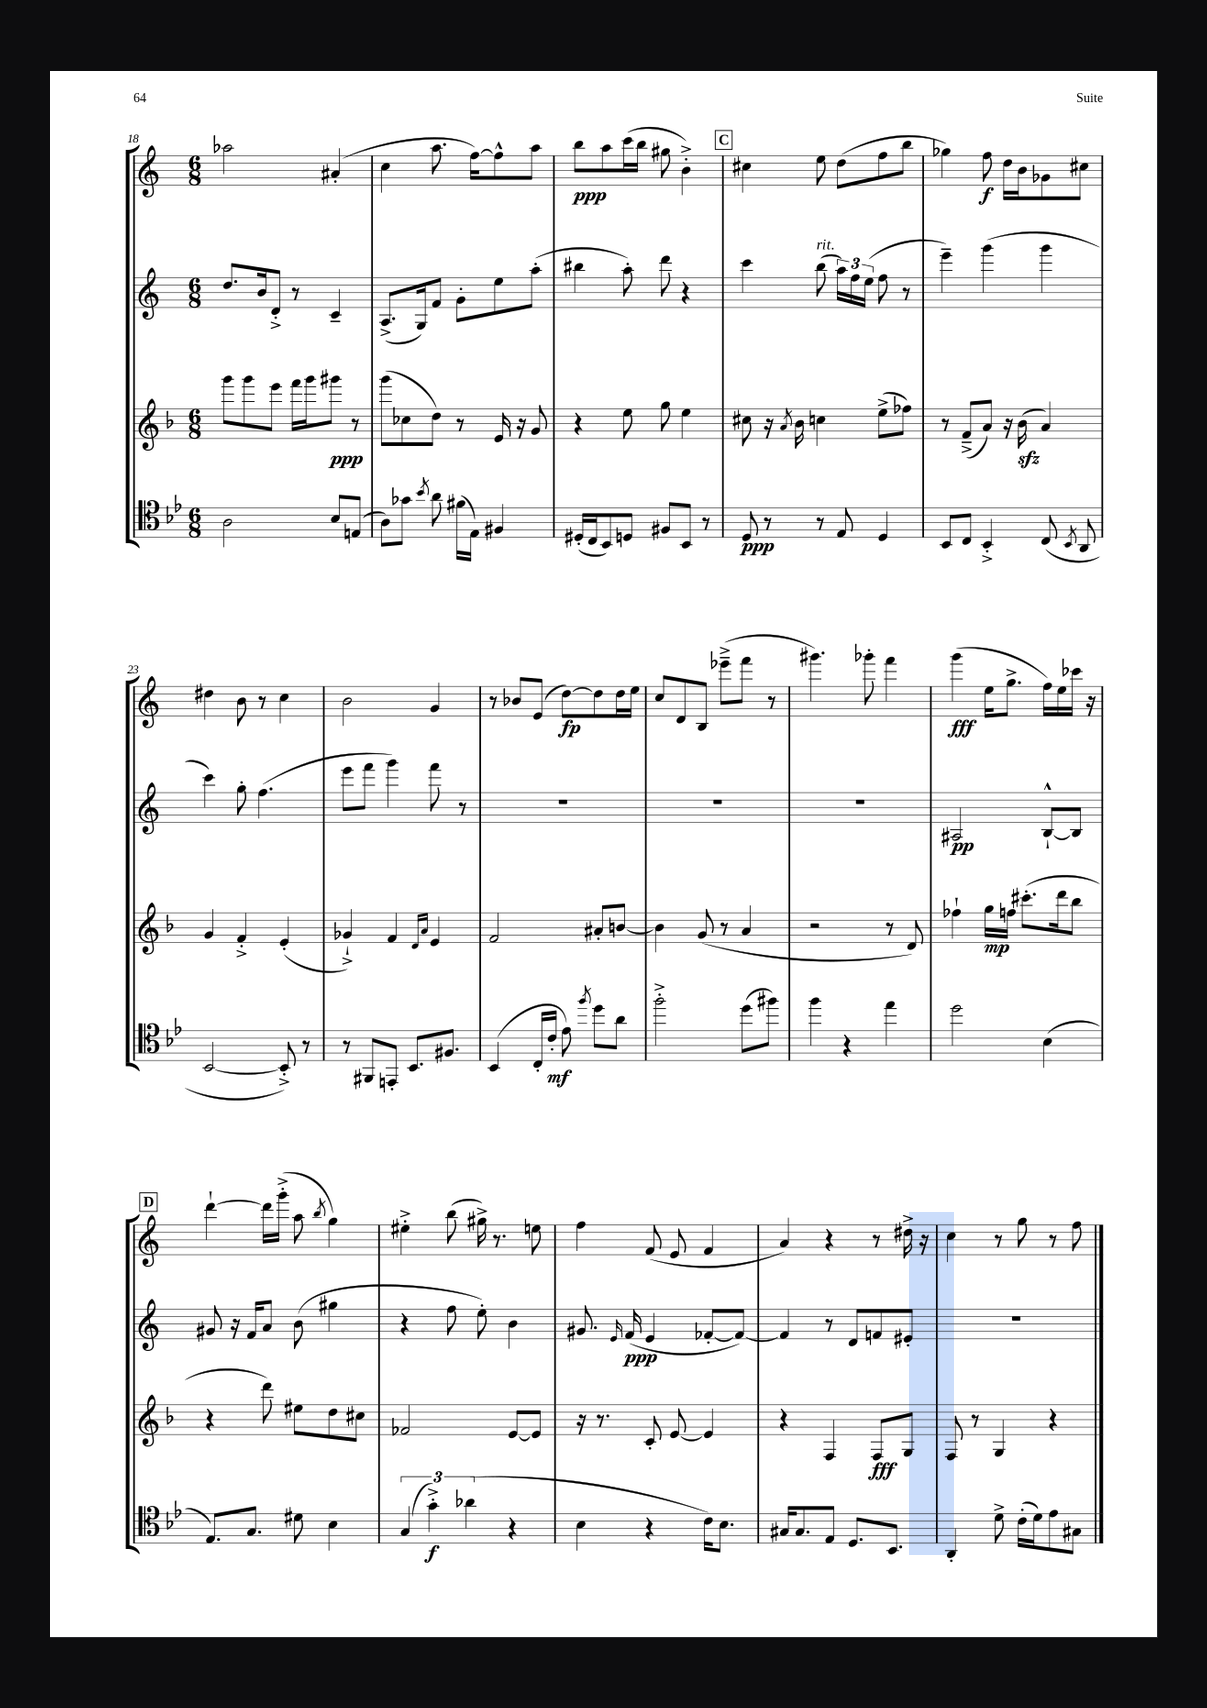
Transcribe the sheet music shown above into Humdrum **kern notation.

**kern	**dynam	**kern	**dynam	**kern	**dynam	**kern	**dynam
*part4	*part4	*part3	*part3	*part2	*part2	*part1	*part1
*staff4	*staff4	*staff3	*staff3	*staff2	*staff2	*staff1	*staff1
*clefC4	*	*clefG2	*	*clefG2	*	*clefG2	*
*k[b-e-]	*	*k[b-]	*	*k[]	*	*k[]	*
*M6/8	*	*M6/8	*	*M6/8	*	*M6/8	*
=18	=18	=18	=18	=18	=18	=18	=18
2A\	.	8ggg\L	.	8.dd/L	.	2aa-X\	.
.	.	8ggg\	.	.	.	.	.
.	.	.	.	16b/k	.	.	.
.	.	8eee\J	.	8d'^/J	.	.	.
.	.	16fff\LL	.	8r	.	.	.
.	.	16ggg\J	.	.	.	.	.
8B-/L	.	8ggg#X\J	ppp	4c~/	.	(4a#X'/	.
(8En/J	.	8r	.	.	.	.	.
=19	=19	=19	=19	=19	=19	=19	=19
8A\L)	.	(8ggg\L	.	(8.A^/L	.	4cc\	.
8g-X\J	.	8cc-X\	.	.	.	.	.
.	.	.	.	16G/k)	.	.	.
8qb-/	.	.	.	.	.	.	.
8a\	.	8dd\J)	.	8f/J	.	8.aa\	.
(16f#X\LL	.	8r	.	8g'\L	.	.	.
16E-\JJ)	.	.	.	.	.	[16ff\KL)	.
4F#X/	.	16e/	.	8ee\	.	8ff^^\]	.
.	.	16r	.	.	.	.	.
.	.	8g/	.	(8aa'\J	.	8aa\J	.
=20	=20	=20	=20	=20	=20	=20	=20
(16D#X'/LL	.	4r	.	4bb#X\	.	8bb\L	ppp
16C/J	.	.	.	.	.	.	.
8BB-/)	.	.	.	.	.	8aa\	.
8Dn/J	.	8ee\	.	8aa'\)	.	(16ccc\L	.
.	.	.	.	.	.	16bb\JJ	.
8F#X/L	.	8gg\	.	8ddd\	.	8gg#X\	.
8BB-/J	.	4ee\	.	4r	.	4b'^\)	.
8r	.	.	.	.	.	.	.
!!LO:REH:place=s1:t=C
=21	=21	=21	=21	=21	=21	=21	=21
8D/	ppp	8cc#X\	.	4ccc\	.	4cc#X\	.
8r	.	16r	.	.	.	.	.
.	.	8qa/	.	.	.	.	.
.	.	16b-\	.	.	.	.	.
!	!	!	!	!LO:TX:a:i:t=rit.	!	!	!
8r	.	4ccn\	.	(8bb\	.	8ee\	.
8E-/	.	.	.	24aa\LL)	.	(8dd\L	.
.	.	.	.	24ff\	.	.	.
.	.	.	.	(24ee\JJ	.	.	.
4D/	.	(8ee^\L	.	8ff\	.	8ff\	.
.	.	8ff-X\J)	.	8r	.	8bb\J	.
=22	=22	=22	=22	=22	=22	=22	=22
8BB-/L	.	8r	.	4eee~\)	.	4gg-X\)	.
8C/J	.	(8f~^/L	.	.	.	.	.
4BB-'^/	.	8a/J)	.	(4ggg\	.	8ff\	f
.	.	16r	.	.	.	16dd\LL	.
.	.	(16b-zz\	.	.	.	16b\J	.
(8C/	.	4a/)	.	4ggg\	.	8g-X\	.
8qBB-/	.	.	.	.	.	.	.
8AA/	.	.	.	.	.	8cc#X\J	.
!!LO:LB:g=z
=23	=23	=23	=23	=23	=23	=23	=23
[2BB-/	.	4g/	.	4ccc\)	.	4dd#X\	.
.	.	4f'^/	.	8gg'\	.	8b\	.
.	.	.	.	(4.ff\	.	8r	.
8BB-'^/])	.	(4e'/	.	.	.	4cc\	.
8r	.	.	.	.	.	.	.
=24	=24	=24	=24	=24	=24	=24	=24
8r	.	4g-X`^/)	.	8eee\L	.	2b\	.
8FF#X/L	.	.	.	8fff\J	.	.	.
8EEn'/J	.	4f/	.	4ggg\)	.	.	.
8.BB-/L	.	.	.	.	.	.	.
.	.	16qqd/LL	.	.	.	.	.
.	.	16qqa/JJ	.	.	.	.	.
.	.	4e/	.	8fff\	.	4g/	.
8.F#X/J	.	.	.	.	.	.	.
.	.	.	.	8r	.	.	.
=25	=25	=25	=25	=25	=25	=25	=25
(4BB-/	.	2f/	.	2.r	.	8r	.
.	.	.	.	.	.	8b-X/L	.
16C'/LL	.	.	.	.	.	(8e/J	.
16c'/JJ	mf	.	.	.	.	.	.
8e-\)	.	.	.	.	.	[8dd\L)	fp
8qff/	.	.	.	.	.	.	.
8dd\L	.	8a#X'/L	.	.	.	8dd\]	.
8a\J	.	[8bn/J	.	.	.	16dd\L	.
.	.	.	.	.	.	16ee\JJ	.
=26	=26	=26	=26	=26	=26	=26	=26
2ff'^\	.	4b\]	.	2.r	.	8cc/L	.
.	.	.	.	.	.	8d/	.
.	.	(8g/	.	.	.	8B/J	.
.	.	8r	.	.	.	(8eee-X~^\L	.
(8dd\L	.	4a/	.	.	.	8fff\J	.
8ff#X\J)	.	.	.	.	.	8r	.
=27	=27	=27	=27	=27	=27	=27	=27
4ff\	.	2r	.	2.r	.	4.ggg#X\)	.
4r	.	.	.	.	.	.	.
.	.	.	.	.	.	8ggg-X'\	.
4ee-\	.	8r	.	.	.	4fff\	.
.	.	8d/)	.	.	.	.	.
=28	=28	=28	=28	=28	=28	=28	=28
2dd\	.	4ff-X`\	.	2A#X/	pp	(4ggg\	fff
.	.	16gg\LL	mp	.	.	16ee\KL	.
.	.	16ffn\JJ	.	.	.	8.gg^\J	.
.	.	(8.ccc#X'\L	.	.	.	.	.
(4B-\	.	.	.	[8B`^^/L	.	16ff\LL)	.
.	.	16ddd\k	.	.	.	16ee\	.
.	.	8bb-\J	.	8B/J]	.	16ccc-X\JJ	.
.	.	.	.	.	.	16r	.
!!LO:LB:g=z
!!LO:REH:place=s1:t=D
=29	=29	=29	=29	=29	=29	=29	=29
8.E-/L)	.	4r	.	8g#X/	.	[4ddd`\	.
.	.	.	.	16r	.	.	.
8.G/J	.	.	.	16f/KL	.	.	.
.	.	8ddd\)	.	8a/J	.	16ddd\LL]	.
.	.	.	.	.	.	(16ggg'^\JJ	.
8d#X\	.	8ee#X\L	.	(8b\	.	8aa\	.
.	.	.	.	.	.	8qbb/	.
4B-\	.	8dd\	.	4gg#X\	.	4gg\)	.
.	.	8cc#X\J	.	.	.	.	.
=30	=30	=30	=30	=30	=30	=30	=30
(6G/	.	2f-X/	.	4r	.	4ee#X'^\	.
6g'^\)	f	.	.	.	.	.	.
.	.	.	.	8ff\	.	(8bb\	.
(6a-X\	.	.	.	.	.	.	.
.	.	.	.	8ee'\)	.	16gg#X^\)	.
.	.	.	.	.	.	8.r	.
4r	.	[8e/L	.	4b\	.	.	.
.	.	8e/J]	.	.	.	8een\	.
=31	=31	=31	=31	=31	=31	=31	=31
4B-\	.	16r	.	8.g#X/	.	4ff\	.
.	.	8.r	.	.	.	.	.
.	.	.	.	16qqe/	.	.	.
.	.	.	.	(16f/	ppp	.	.
4r	.	8c'/	.	4e/	.	(8f/	.
.	.	[8e/	.	.	.	8e/	.
16c\KL)	.	4e/]	.	[8f-X'/L	.	4f/	.
8.B-\J	.	.	.	.	.	.	.
.	.	.	.	8f-/J_)	.	.	.
=32	=32	=32	=32	=32	=32	=32	=32
16G#X/KL	.	4r	.	4f-/]	.	4a/)	.
8.G#/	.	.	.	.	.	.	.
8E-/J	.	4F/	.	8r	.	4r	.
8.D/L	.	.	.	8d/L	.	.	.
.	.	8F/L	fff	8fn/	.	8r	.
8.BB-/J	.	.	.	.	.	.	.
.	.	8G/J	.	8e#X'/J	.	16dd#X^\	.
.	.	.	.	.	.	16r	.
=33	=33	=33	=33	=33	=33	=33	=33
4AA'/	.	8F/	.	2.r	.	4cc\	.
.	.	8r	.	.	.	.	.
8d^\	.	4G/	.	.	.	8r	.
(16c'\LL	.	.	.	.	.	8gg\	.
16d\J)	.	.	.	.	.	.	.
8e-\	.	4r	.	.	.	8r	.
8G#X\J	.	.	.	.	.	8ff\	.
==	==	==	==	==	==	==	==
*-	*-	*-	*-	*-	*-	*-	*-
